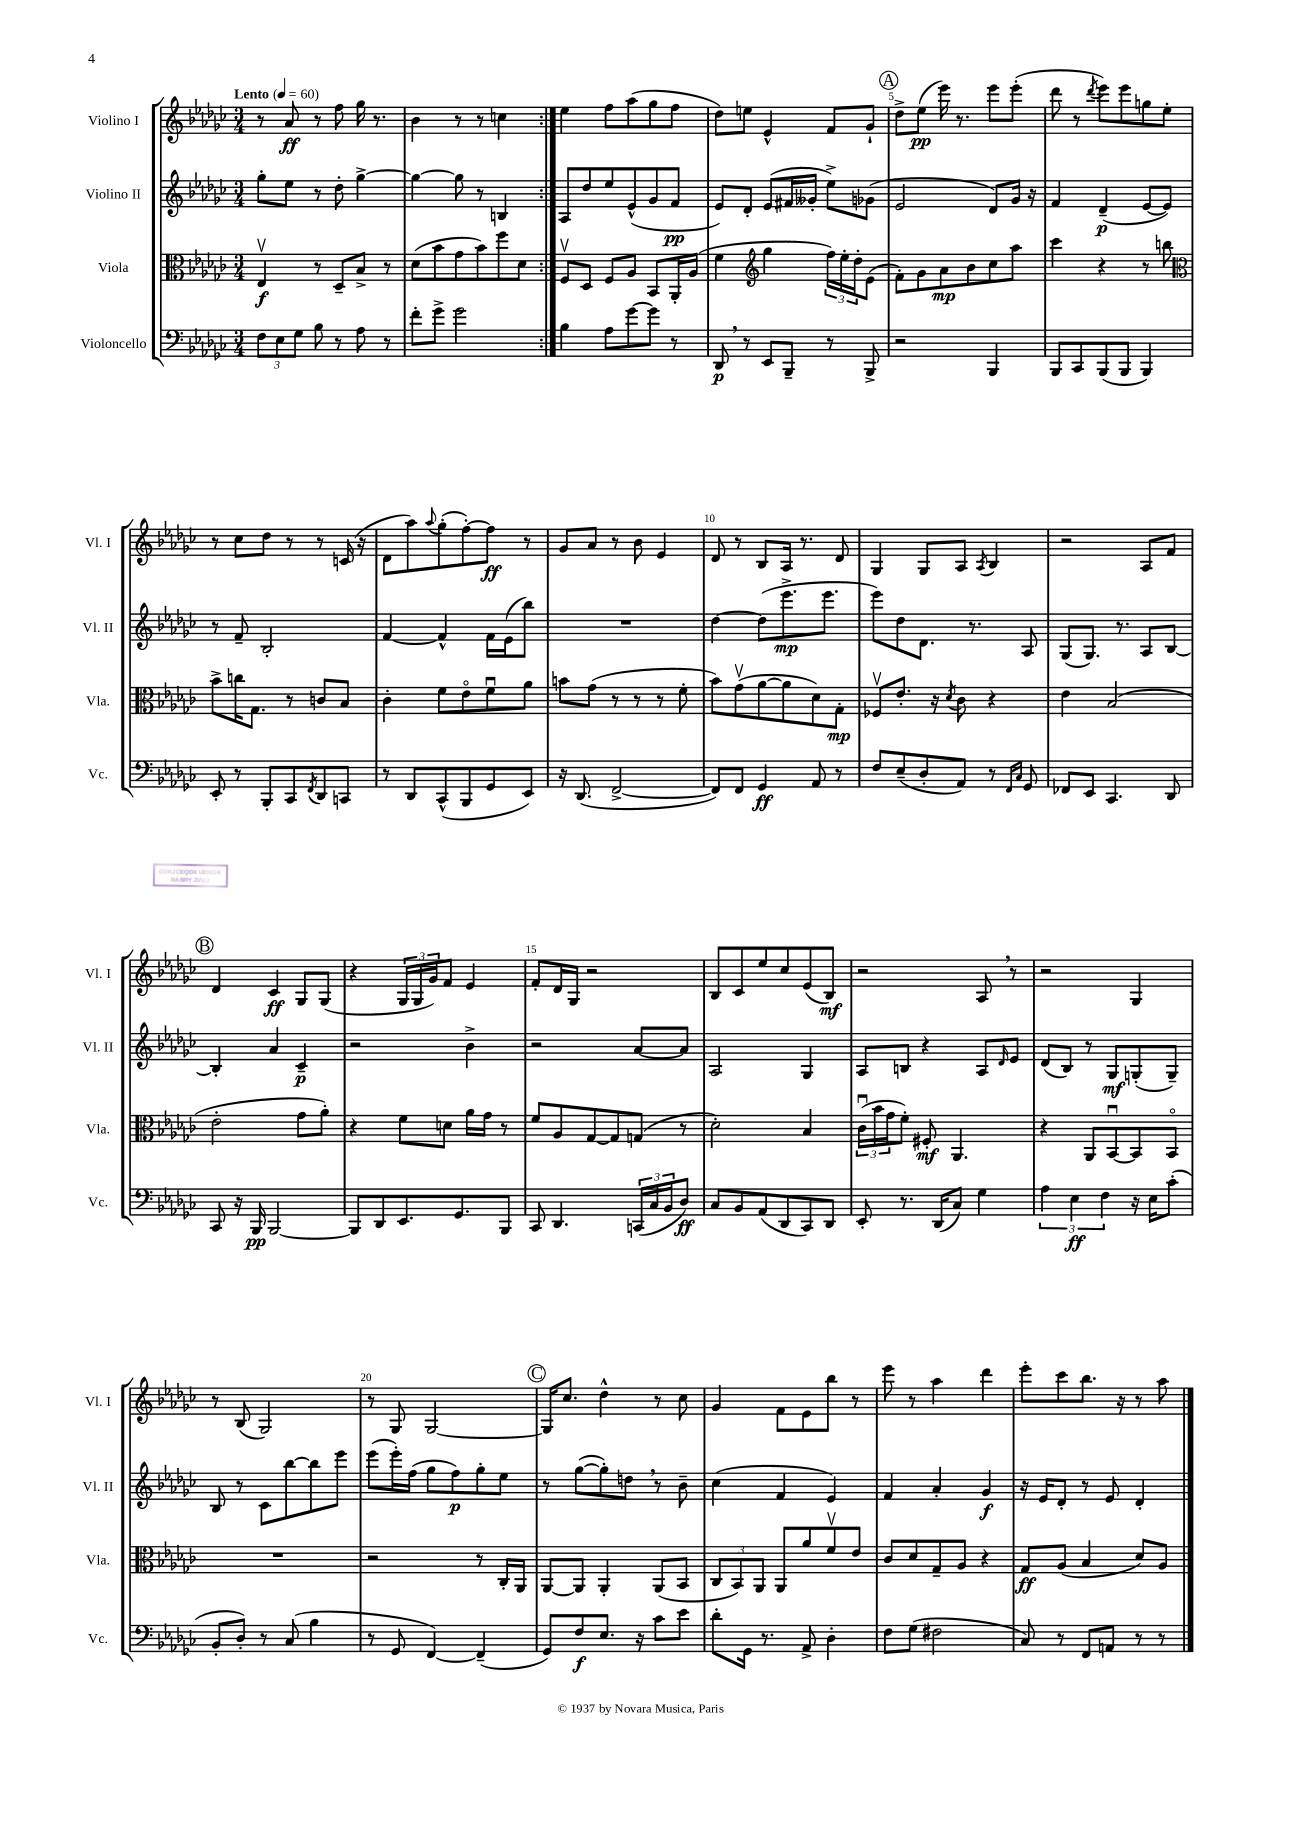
<<
\new StaffGroup <<
\new Staff = "s0" \with { instrumentName = "Violino I" shortInstrumentName = "Vl. I" } {
    \clef treble \key ges \major \numericTimeSignature \time 3/4 \tempo "Lento" 4 = 60
    \repeat volta 2 { r8 aes'8\ff r8 f''8 ges''16 r8. |
    bes'4 r8 r8 c''4 | }
    ees''4 f''8 aes''8( ges''8 f''8 |
    des''8) e''8 ees'4-^ f'8 ges'8-! |
    \mark \markup { \circle "A" } des''8-> ees''8\pp( ees'''16) r8. ees'''8 ees'''8-.( |
    des'''8 r8 \acciaccatura { des'''8 } ees'''8) ees'''8 g''8 ees''8-. |
    r8 ces''8 des''8 r8 r8 c'16( r16 |
    des'8 aes''8) \appoggiatura { aes''8 } ges''8-.( f''8~-.) f''8\ff r8 |
    ges'8 aes'8 r8 bes'8 ees'4 |
    des'8 r8 bes8 aes16 r8. des'8 |
    ges4 ges8 aes8 \acciaccatura { aes8 } bes4 |
    r2 aes8 f'8 |
    \mark \markup { \circle "B" } des'4 ces'4\ff ges8 ges8( |
    r4 \tuplet 3/2 { ges16 ges16 ges'16) } f'8 ees'4 |
    f'8-. des'16 ges16 r2 |
    bes8 ces'8 ees''8 ces''8 ees'8( bes8\mf) |
    r2 aes8 \breathe r8 |
    r2 ges4 |
    r8 bes8( ges2) |
    r8 ges8 ges2~ |
    \mark \markup { \circle "C" } ges16 ces''8. des''4-^ r8 ces''8 |
    ges'4 f'8 ees'8 bes''8 r8 |
    ees'''8 r8 aes''4 des'''4 |
    ees'''8-. ces'''8 bes''8. r16 r8 aes''8 \bar "|." |
}
\new Staff = "s1" \with { instrumentName = "Violino II" shortInstrumentName = "Vl. II" } {
    \clef treble \key ges \major \numericTimeSignature \time 3/4
    \repeat volta 2 { ges''8-. ees''8 r8 des''8-. ges''4~-> |
    ges''4~ ges''8 r8 b4 | }
    aes8 des''8 ees''8 ees'8-^( ges'8 f'8\pp |
    ees'8) des'8-. ees'8( fis'16 geses'16-. ees''8->) ges'8( |
    \mark \markup { \circle "A" } ees'2 des'8) ges'16 r16 |
    f'4 des'4--\p( ees'8~ ees'8) |
    r8 f'8-- bes2-. |
    f'4~ f'4-^ f'16 ees'16( bes''8) |
    R2. |
    des''4~ des''8( ees'''8.->\mp ees'''8. |
    ees'''8) des''8 des'8. r8. aes8 |
    ges8( ges8.) r8. aes8 bes8~ |
    \mark \markup { \circle "B" } bes4-. aes'4 ces'4--\p |
    r2 bes'4-> |
    r2 aes'8~ aes'8 |
    aes2 ges4 |
    aes8 b8 r4 aes8 \grace { des'16 } ees'8 |
    des'8( bes8) r8 ges8\mf g8-.( g8--) |
    bes8 r8 ces'8 bes''8~ bes''8 ees'''8 |
    ees'''8( ees'''16-.) f''16( ges''8 f''8\p) ges''8-. ees''8 |
    \mark \markup { \circle "C" } r8 ges''8~( ges''8-.) d''8 \breathe r8 bes'8-- |
    ces''4( f'4 ees'4) |
    f'4 aes'4-. ges'4\f |
    r16 ees'16 des'8-. r8 ees'8 des'4-. \bar "|." |
}
\new Staff = "s2" \with { instrumentName = "Viola" shortInstrumentName = "Vla." } {
    \clef alto \key ges \major \numericTimeSignature \time 3/4
    \repeat volta 2 { ees4\upbow\f r8 des8-- bes8-> r8 |
    des'8( bes'8 ges'8 bes'8) f''8 des'8 | }
    f8\upbow des8 f8 aes8 bes,8 aes,16-. aes16( |
    f'4 \clef treble ges''4 \tuplet 3/2 { f''16) ees''16-. des''16-. } ees'8( |
    \mark \markup { \circle "A" } f'8-.) ges'8 aes'8\mp bes'8 ces''8 aes''8 |
    ces'''4 r4 r8 b''8 |
    \clef alto bes'8-> c''16 ges8. r8 c'8 bes8 |
    ces'4-. f'8 ees'8\flageolet f'8\downbow aes'8 |
    b'8 ges'8( r8 r8 r8 f'8-. |
    bes'8) ges'8\upbow( aes'8~ aes'8 des'8) ges8-.\mp |
    fes8\upbow ees'8.-. r16 \acciaccatura { des'8 } ces'8 r4 |
    ees'4 bes2( |
    \mark \markup { \circle "B" } ees'2-. ges'8 aes'8-.) |
    r4 f'8 d'8 aes'16 ges'16 r8 |
    f'8 aes8 ges8~ ges8 g8( r8 |
    des'2-.) bes4 |
    \tuplet 3/2 { ces'16\downbow( bes'16 ges'16 } f'8-.) fis8-.\mf aes,4. |
    r4 aes,8 bes,8~\downbow bes,8 bes,8\flageolet |
    R2. |
    r2 r8 ces16-. aes,16 |
    \mark \markup { \circle "C" } aes,8~ aes,8 aes,4-. aes,8( bes,8 |
    \tuplet 3/2 { ces8 bes,8) aes,8 } aes,8 aes'8 f'8\upbow ees'8 |
    ces'8 des'8 ges8-- aes8 r4 |
    ges8\ff aes8( bes4 des'8) aes8 \bar "|." |
}
\new Staff = "s3" \with { instrumentName = "Violoncello" shortInstrumentName = "Vc." } {
    \clef bass \key ges \major \numericTimeSignature \time 3/4
    \repeat volta 2 { \tuplet 3/2 { f8 ees8 ges8 } bes8 r8 aes8 r8 |
    f'8-. ges'8-> ges'2 | }
    bes4 aes8 ges'8~ ges'8 r8 |
    des,8\p \breathe r8 ees,8 bes,,8-- r8 bes,,8-> |
    \mark \markup { \circle "A" } r2 bes,,4 |
    bes,,8 ces,8 bes,,8( bes,,8 bes,,4) |
    ees,8-. r8 bes,,8-. ces,8 \acciaccatura { f,8 } des,8 c,8 |
    r8 des,8 ces,8-^( bes,,8 ges,8 ees,8) |
    r16 des,8.( f,2~-> |
    f,8) f,8 ges,4\ff aes,8 r8 |
    f8 ees8--( des8-. aes,8) r8 \grace { f,16 ces16 } ges,8 |
    fes,8 ees,8 ces,4. des,8 |
    \mark \markup { \circle "B" } ces,8 r16 bes,,16\pp bes,,2~ |
    bes,,8 des,8 ees,8. ges,8. bes,,8 |
    ces,8 des,4. \tuplet 3/2 { c,16( ces16 bes,16 } des8\ff) |
    ces8 bes,8 aes,8( des,8 ces,8) des,8 |
    ees,8-. r8. des,16( ces8) ges4 |
    \tuplet 3/2 { aes4 ees4\ff f4 } r16 ees16 ces'8-.( |
    bes,8-. des8-.) r8 ces8( bes4 |
    r8 ges,8 f,4~) f,4--( |
    \mark \markup { \circle "C" } ges,8) f8\f ees8. r16 ces'8 ees'8 |
    des'8-. ges,16 r8. aes,8-> des4-. |
    f8 ges8( fis2 |
    ces8) r8 f,8 a,8 r8 r8 \bar "|." |
}
>>
>>
\layout { \context { \Score \override BarNumber.break-visibility = ##(#f #t #t) barNumberVisibility = #(every-nth-bar-number-visible 5) } }
